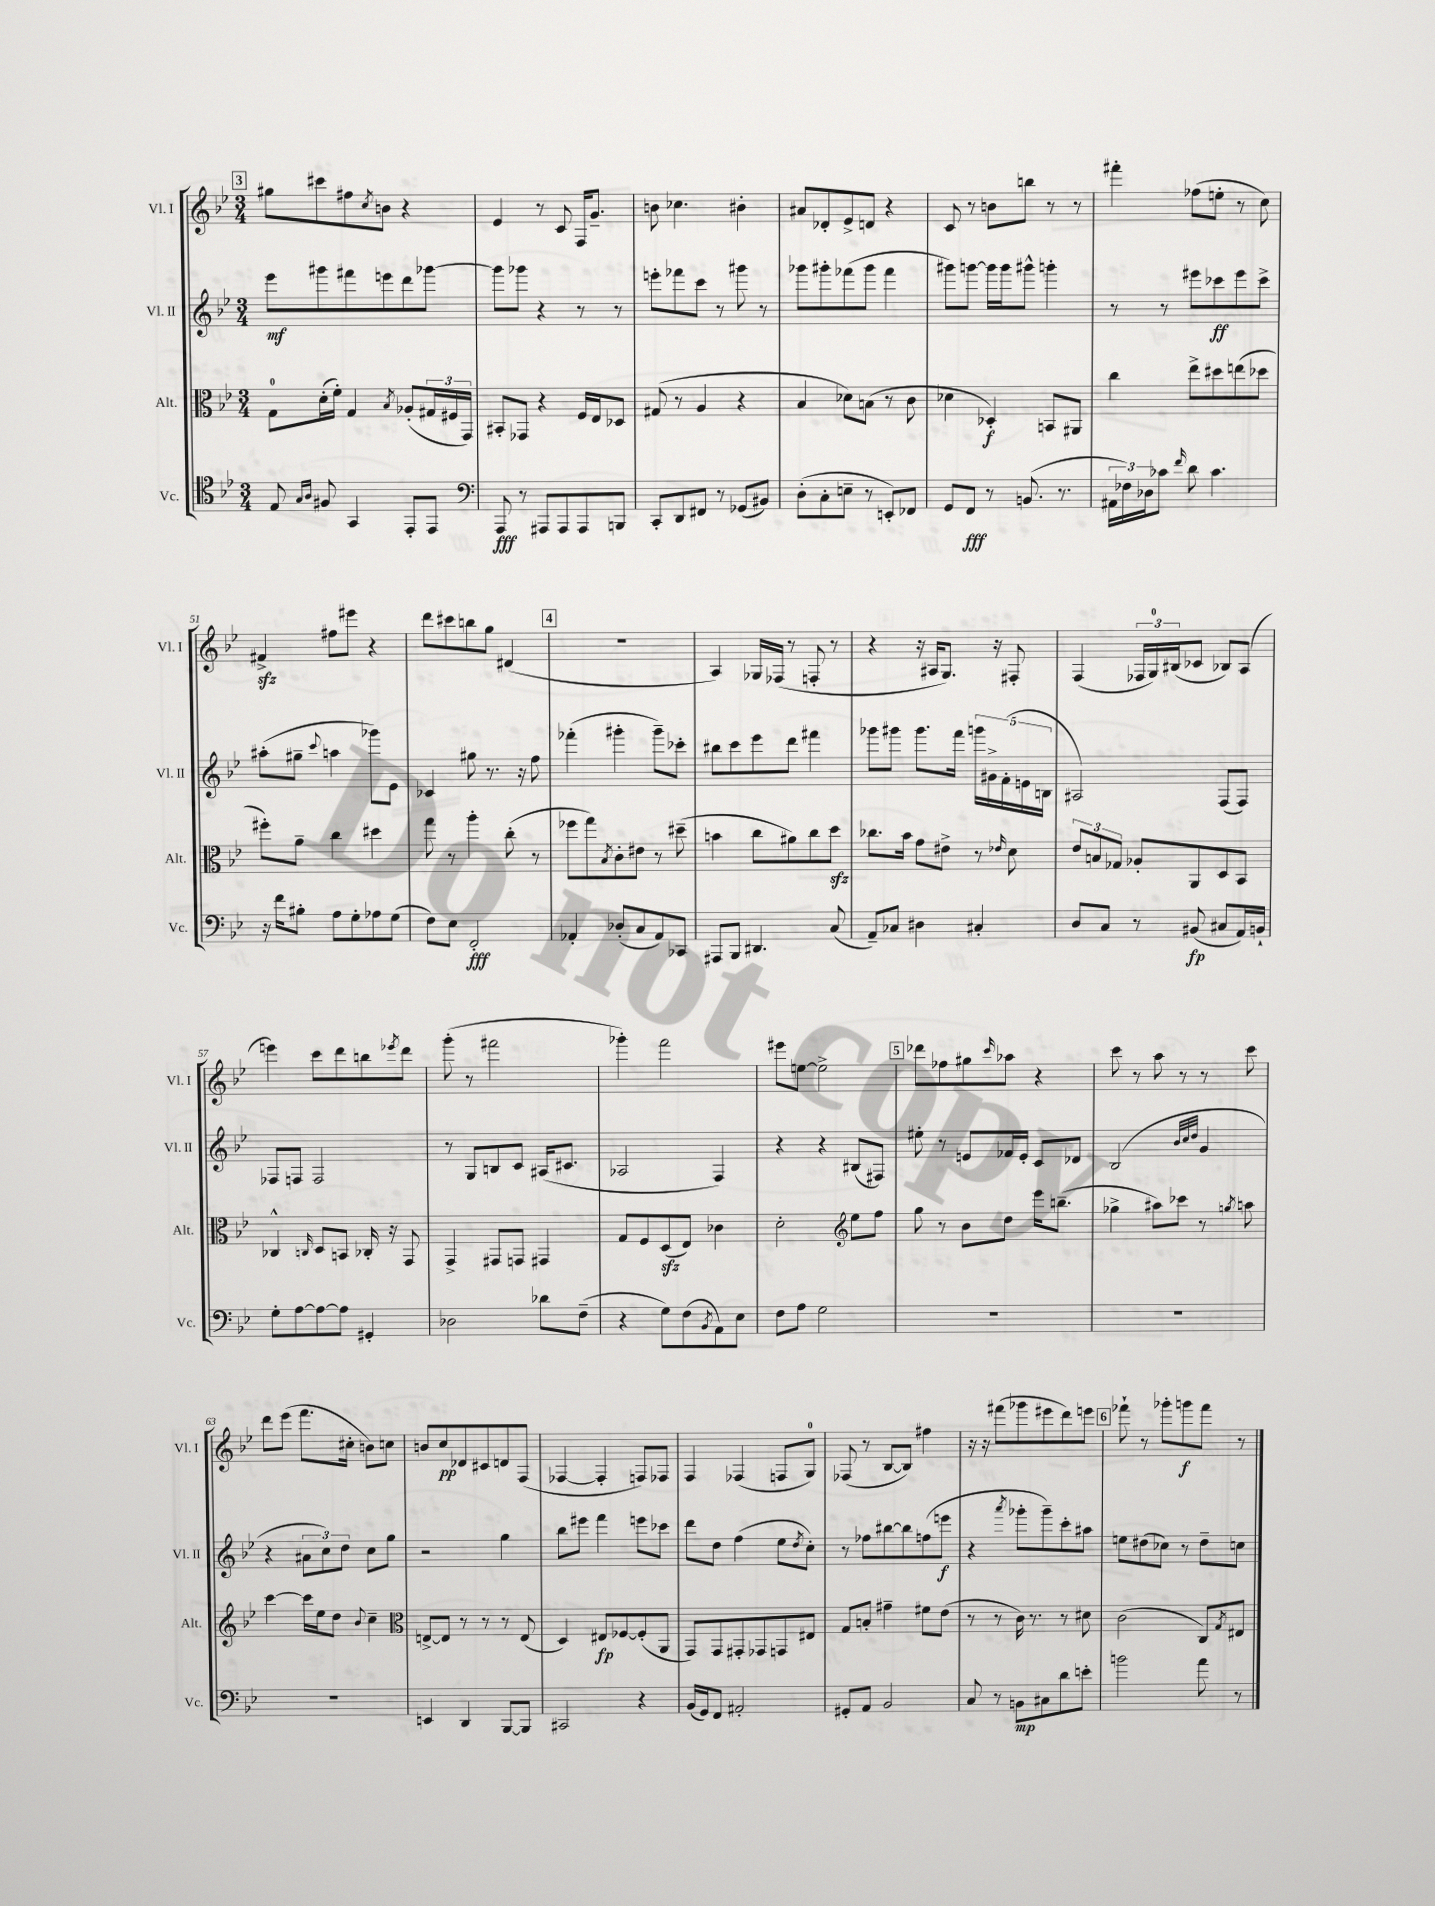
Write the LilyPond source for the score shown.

<<
\new StaffGroup <<
\new Staff = "s0" \with { instrumentName = "Vl. I" shortInstrumentName = "Vl. I" } {
    \clef treble \key bes \major \numericTimeSignature \time 3/4
    \mark \markup { \box "3" } gis''8 cis'''8 fis''8 \acciaccatura { c''8 } b'8 r4 |
    ees'4 r8 c'8 f16 g'8.-- |
    b'8 ces''4. bis'4-. |
    ais'8 des'8-. ees'8-> d'8 r4 |
    c'8 r8 b'8 b''8 r8 r8 |
    fis'''4-. fes''8( e''8-. r8 c''8) |
    fis'4->\sfz fis''8 eis'''8 r4 |
    d'''8 cis'''8 b''8 g''8 dis'4( |
    \mark \markup { \box "4" } R2. |
    a4) ges16 fes16( r8 f8-. r8 |
    r4 r16 ais16 g8.) r16 fis8-. |
    f4( \tuplet 3/2 { fes16 g16-0) bis16( } ces'8 bes8) a8( |
    e'''4) c'''8 d'''8 b''8 \acciaccatura { ees'''8 } d'''8 |
    g'''8-.( r8 fis'''2 |
    ges'''4-.) f'''2 |
    eis'''8 e''8~ e''2-> |
    \mark \markup { \box "5" } des'''8 fes''8 gis''8 \grace { c'''16 } aes''8 r4 |
    c'''8 r8 a''8 r8 r8 c'''8 |
    d'''8 ees'''8( f'''8. cis''16-. b'8) c''8 |
    b'8 c''8\pp des'8 cis'8 d'8 f8( |
    fes4~ fes4-. f8) fes8 |
    f4 fes4( f8 g8-0) |
    fes8( r8 bes8~ bes8) fis''4 |
    r16 r16 fis'''8( ges'''8 eis'''8 d'''8) e'''8 |
    \mark \markup { \box "6" } fes'''8-! r8 ges'''8-. g'''8\f fes'''8 r8 \bar "|." |
}
\new Staff = "s1" \with { instrumentName = "Vl. II" shortInstrumentName = "Vl. II" } {
    \clef treble \key bes \major \numericTimeSignature \time 3/4
    \mark \markup { \box "3" } ees'''8\mf gis'''8 fis'''8 e'''8 d'''8 ges'''8~ |
    ges'''8 ges'''8 r4 r8 r8 |
    e'''8-. fes'''8 c'''8 r8 gis'''8 r8 |
    ges'''8 gis'''8-. fes'''8( gis'''8 fes'''4 |
    gis'''8) g'''8~ g'''16 g'''16 gis'''8-^ g'''4-. |
    r8 r8 eis'''8 ces'''8\ff eis'''8 ces'''8-> |
    ais''8-.( gis''8-- \appoggiatura { c'''8 } a''4 ges'''8) ees'8 |
    ces'4 gis''8 r8. r16 f''8 |
    \mark \markup { \box "4" } fes'''4-.( gis'''4-. gis'''8--) ces'''8-. |
    bis''8 c'''8 ees'''8 d'''8 fis'''4 |
    ges'''8 gis'''8 gis'''8. f'''16 \tuplet 5/4 { g'''16 gis'16-> f'16-.( e'16 b16 } |
    ais2) f8( f8) |
    fes8 f8 f2 |
    r8 g8 b8 c'8 ais16( cis'8. |
    aes2 f4) |
    r4 r4 bis8( fis8) |
    \mark \markup { \box "5" } eis''8-. r8 e'8 fes'16 e'16-. c'8 des'8 |
    bes2( \grace { bes'32 c''32 d''32 } g'4 |
    r4 \tuplet 3/2 { ais'8 c''8) d''8 } c''8 g''8 |
    r2 g''4 |
    bes''8 eis'''8 f'''4 e'''8 ces'''8 |
    d'''8 d''8 f''4( ees''8 \acciaccatura { d''8 } c''8-.) |
    r8 fes''8 bis''8~ bis''8 f''8( e'''8\f |
    r4 \acciaccatura { a'''8 } ges'''8-. ges'''8--) c'''8-. ais''8 |
    \mark \markup { \box "6" } e''8 dis''8( ces''8) r8 dis''8-- c''8 \bar "|." |
}
\new Staff = "s2" \with { instrumentName = "Alt." shortInstrumentName = "Alt." } {
    \clef alto \key bes \major \numericTimeSignature \time 3/4
    \mark \markup { \box "3" } g8-0 d'16-.( f'16-.) g4 \acciaccatura { bes8 } aes8-.( \tuplet 3/2 { gis16 fis16 g,16) } |
    bis,8-. ges,8 r4 f16 ees16 des8 |
    gis8( r8 a4 r4 |
    bes4 des'8) b8( r8 c'8 |
    des'4 des4-.\f) b,8 ais,8 |
    c''4 ees''8-> dis''8 e''8( des''8 |
    fis''8-.) a'8-- c''4 dis''4 |
    g''8 r8 a''4-. c''8-.( r8 |
    \mark \markup { \box "4" } fes''8 g''8) \acciaccatura { bes8 } c'8-. eis'8 r8 dis''8--( |
    b'4 c''8 ais'8) c''8 d''8\sfz |
    ces''8. bes'16 g'8 eis'8-> r8 \grace { ees'16 } d'8 |
    \tuplet 3/2 { ees'8 b8 ges8 } aes8-. a,8 d8 bes,8 |
    ces4-^ \grace { c16 } d8 b,8 ces16-. r16 g,8 |
    g,4-> gis,8 g,8 gis,4 |
    g8 f8 d8\sfz( ees8) ces'4 |
    d'2-. \clef treble ees''8 f''8 |
    \mark \markup { \box "5" } g''8 r8 bes'8 d''8 ees'''16 b''8.--( |
    ges''4-> ais''8) ces'''8 r8 \acciaccatura { g''8 } a''8 |
    c'''4~ c'''16 ees''16 d''8 \appoggiatura { bes'8 } c''4-- |
    \clef alto e8~-> e8 r8 r8 r8 e8( |
    d4) eis8\fp fes8~ fes8-.( a,8 |
    g,8) g,8 gis,8-. ges,8 g,8 eis8 |
    g8 b8-. gis'4-- fis'8 ees'8( |
    r8 r8 c'16) r8. r8 dis'8 |
    \mark \markup { \box "6" } c'2( c8) \acciaccatura { g8 } eis8 \bar "|." |
}
\new Staff = "s3" \with { instrumentName = "Vc." shortInstrumentName = "Vc." } {
    \clef tenor \key bes \major \numericTimeSignature \time 3/4
    \mark \markup { \box "3" } ees8 \grace { g16 a16 } fis8 g,4 ees,8-. ees,8 |
    \clef bass a,,8\fff r8 ais,,8 ais,,8 ais,,8 b,,8 |
    c,8-. d,8 fis,8 r8 ges,8( bis,8) |
    d8-.( c8-. e8-- r8 e,8-.) fes,8 |
    g,8 f,8\fff r8 b,8.( r8. |
    \tuplet 3/2 { ais,16 fes16) des16 } ces'8 \grace { f'16 } d'8 ces'4. |
    r16 f'16 bis8-. a8 g8-. aes8 g8( |
    f8) ees8 f,2-.\fff |
    \mark \markup { \box "4" } aes,4-. des8-.( c8 aes,8) ces,8 |
    ais,,8 bes,,8 dis,4. c8( |
    a,8--) ces8 dis4 cis4-. |
    d8 c8 r8 bis,8\fp( cis8 a,16) b,16-! |
    g8-. a8~ a8~ a8 gis,4-. |
    des2 des'8 f8--( |
    r4 g8) f8( \acciaccatura { bes,8 } a,8) ees8 |
    f8 a8 g2 |
    \mark \markup { \box "5" } R2. |
    R2. |
    R2. |
    e,4 d,4 bes,,8~ bes,,8 |
    cis,2 r4 |
    bes,16( g,16) f,8 ais,2-. |
    gis,8-. a,8 bes,2 |
    c8 r8 b,8\mp cis8 d'8 e'8-. |
    \mark \markup { \box "6" } b'2 a'8 r8 \bar "|." |
}
>>
>>
\layout { \context { \Score currentBarNumber = #45 } }
